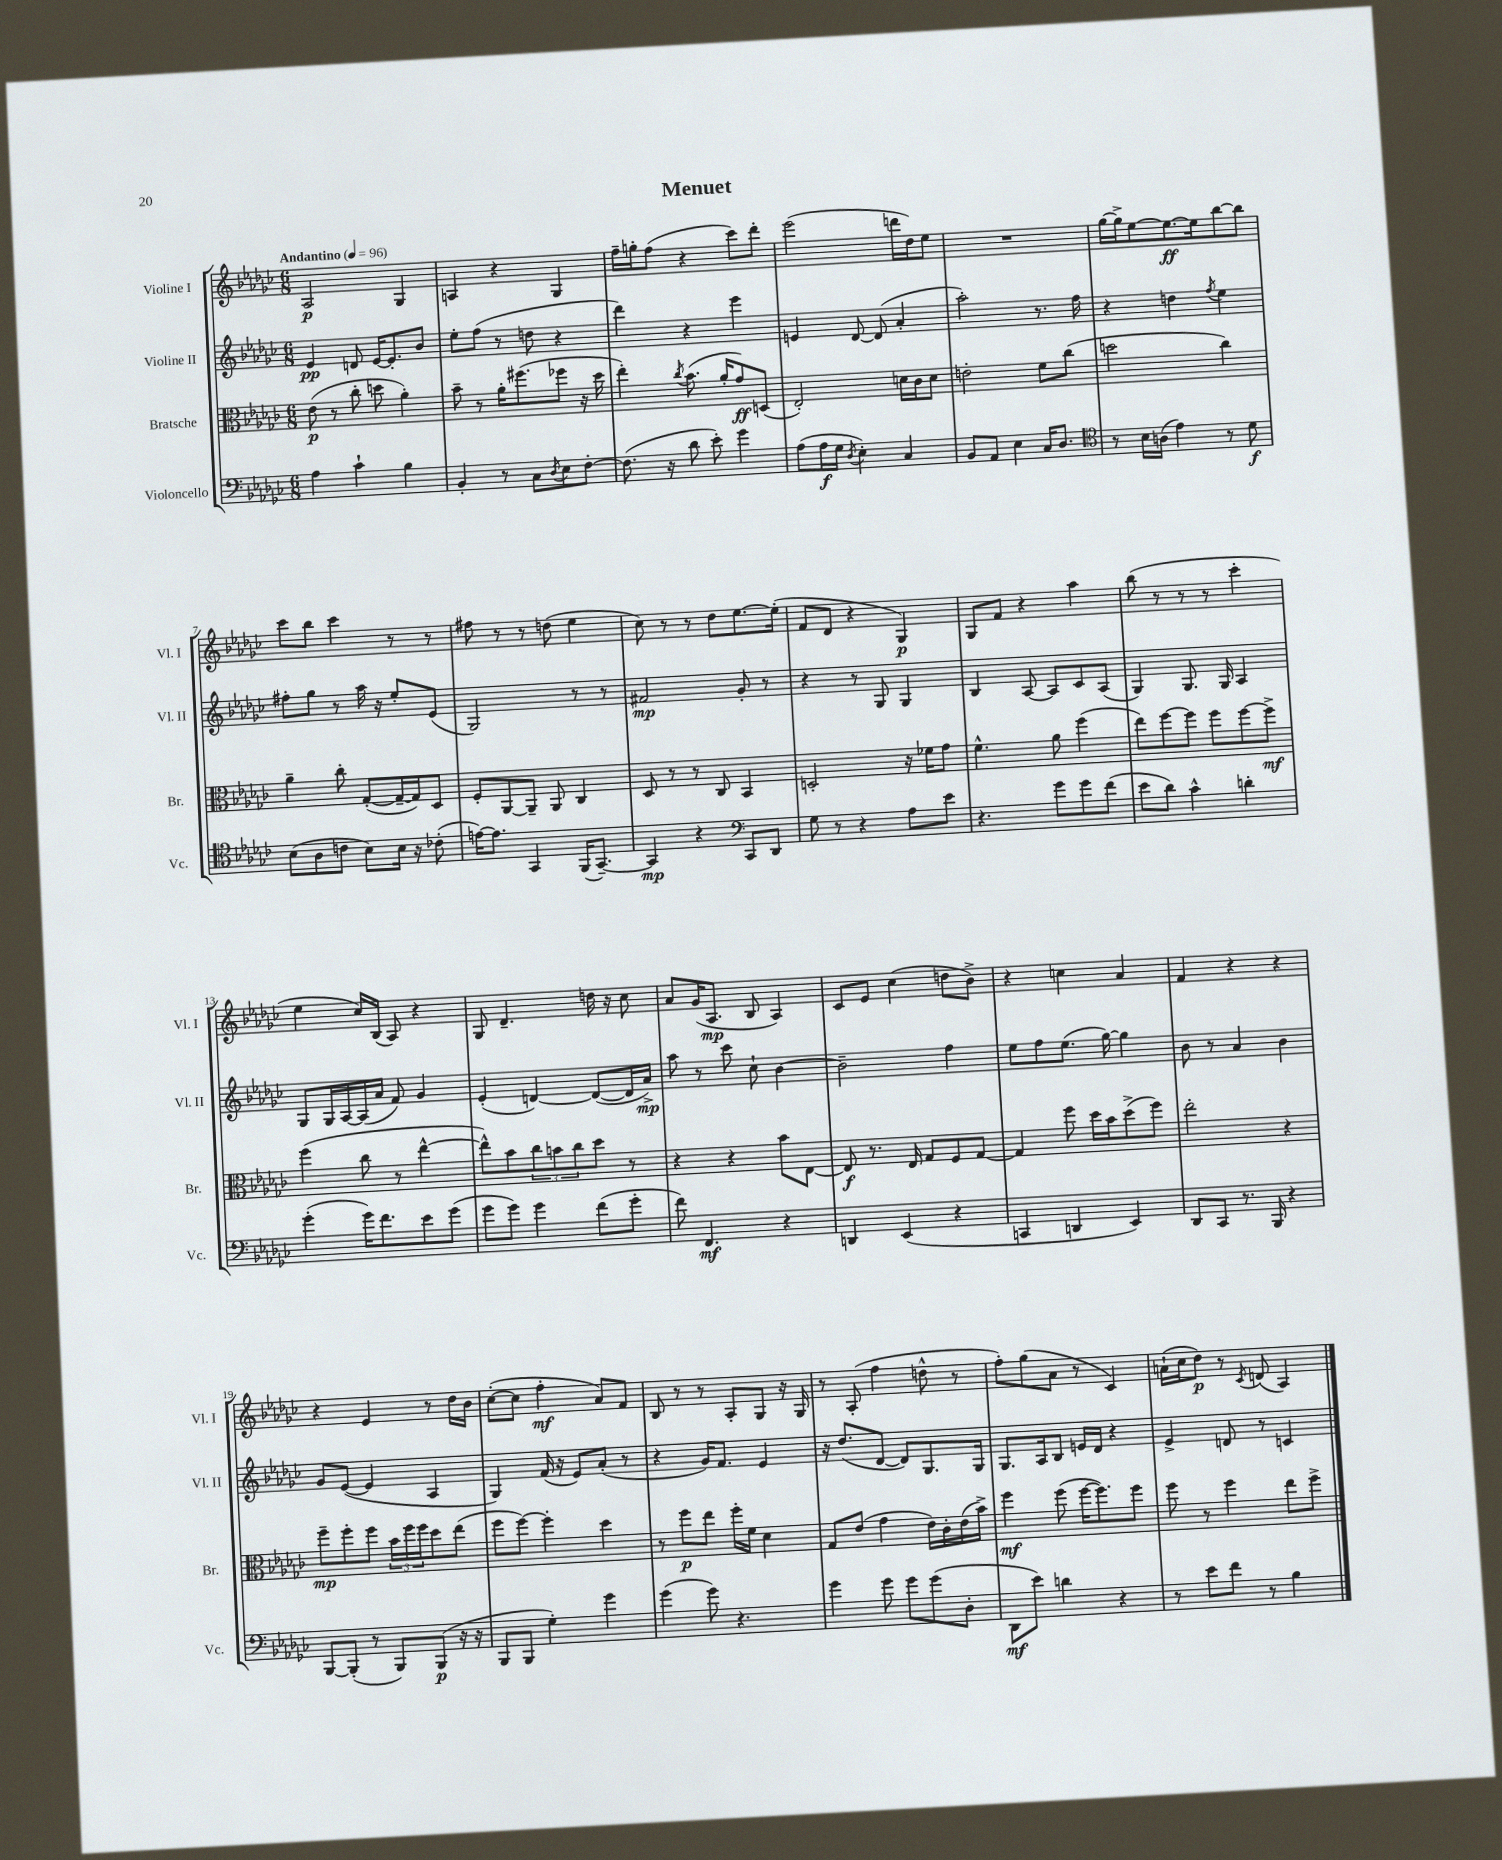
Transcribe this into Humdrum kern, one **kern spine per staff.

**kern	**dynam	**kern	**dynam	**kern	**dynam	**kern	**dynam
*part4	*part4	*part3	*part3	*part2	*part2	*part1	*part1
*staff4	*staff4	*staff3	*staff3	*staff2	*staff2	*staff1	*staff1
*I"Violoncello	*	*I"Bratsche	*	*I"Violine II	*	*I"Violine I	*
*I'Vc.	*	*I'Br.	*	*I'Vl. II	*	*I'Vl. I	*
*clefF4	*	*clefC3	*	*clefG2	*	*clefG2	*
*k[b-e-a-d-g-c-]	*	*k[b-e-a-d-g-c-]	*	*k[b-e-a-d-g-c-]	*	*k[b-e-a-d-g-c-]	*
*M6/8	*	*M6/8	*	*M6/8	*	*M6/8	*
*MM96	*	*MM96	*	*MM96	*	*MM96	*
=1	=1	=1	=1	=1	=1	=1	=1
!	!	!	!	!	!	!LO:TX:a:B:t=Andantino	!
4A-\	.	(8e-\	p	4e-/	pp	2A-/	p
.	.	8r	.	.	.	.	.
4c-`\	.	8cc-'\	.	8dn/	.	.	.
.	.	8ddn\	.	[16e-/KL	.	.	.
.	.	.	.	8.e-'/]	.	.	.
4B-\	.	4a-'\)	.	.	.	4G-/	.
.	.	.	.	8b-/J	.	.	.
=2	=2	=2	=2	=2	=2	=2	=2
4BB-'/	.	8b-~\	.	8ee-'\L	.	4An/	.
.	.	8r	.	(8ff\J	.	.	.
8r	.	16a-'\KL	.	8r	.	4r	.
.	.	(8.ff#X\	.	.	.	.	.
8C-\L	.	.	.	8ddn\	.	.	.
8qD-/	.	.	.	.	.	.	.
8E-\	.	8ff-X\J	.	4r	.	4G-/	.
[8F'\J	.	16r	.	.	.	.	.
.	.	16dd-\	.	.	.	.	.
=3	=3	=3	=3	=3	=3	=3	=3
(8.F\]	.	4ee-'\)	.	4ddd-\)	.	16ff~\LL	.
.	.	.	.	.	.	16ggn'\J	.
.	.	.	.	.	.	(8ff\J	.
16r	.	.	.	.	.	.	.
.	.	8qcc-/	.	.	.	.	.
8d-\	.	(8.b-\	.	4r	.	4r	.
8e-'\)	.	.	.	.	.	.	.
.	.	16a-'/KL	.	.	.	.	.
4g-\	.	8g-/)	ff	4eee-\	.	8ccc-\L)	.
.	.	(8Dn/J	.	.	.	8ddd-'\J	.
=4	=4	=4	=4	=4	=4	=4	=4
(8A-\L	.	2E-'/)	.	4en/	.	(2eee-\	.
16A-\L	f	.	.	.	.	.	.
16G-\JJ	.	.	.	.	.	.	.
8qD-/	.	.	.	.	.	.	.
4E-'\)	.	.	.	[8d-/	.	.	.
.	.	.	.	(8d-/]	.	.	.
4C-/	.	16dn\LL	.	4a-'/	.	16dddn\LL	.
.	.	16c-\J	.	.	.	16dd-\J)	.
.	.	8d\J	.	.	.	8ee-\J	.
=5	=5	=5	=5	=5	=5	=5	=5
8BB-/L	.	2en'\	.	2aa-'\)	.	2.r	.
8AA-/J	.	.	.	.	.	.	.
4E-\	.	.	.	.	.	.	.
16C-/KL	.	8f\L	.	8.r	.	.	.
8.D-/J	.	.	.	.	.	.	.
.	.	(8cc-\J	.	.	.	.	.
.	.	.	.	16ff\	.	.	.
=6	=6	=6	=6	=6	=6	=6	=6
*clefC4	*	*	*	*	*	*	*
8r	.	2ddn\	.	4r	.	[16gg-\LL	.
.	.	.	.	.	.	16gg-^\J]	.
16B-\LL	.	.	.	.	.	[8ee-\	.
(16An\JJ	.	.	.	.	.	.	.
4e-\)	.	.	.	4ddn\	.	8.ee-\_	ff
.	.	.	.	.	.	16ee-\k]	.
.	.	.	.	8qff/	.	.	.
8r	.	4cc-\)	.	4ee-\	.	[8bb-\	.
8d-\	f	.	.	.	.	8bb-\J]	.
!!LO:LB:g=z
=7	=7	=7	=7	=7	=7	=7	=7
(8B-\L	.	4a-~\	.	8ff#X'\L	.	8ccc-\L	.
8A-\	.	.	.	8gg-\J	.	8bb-\J	.
8cn\J	.	8cc-'\	.	8r	.	4ccc-\	.
8B-\L)	.	([8G-'/L	.	16aa-\	.	.	.
.	.	.	.	16r	.	.	.
16B-\Jk	.	16G-~/L_	.	8ee-'/L	.	8r	.
16r	.	16G-/J])	.	.	.	.	.
(8c-X'\	.	8D-/J	.	(8e-/J	.	8r	.
=8	=8	=8	=8	=8	=8	=8	=8
[16en\KL)	.	8F'/L	.	2G-/)	.	8ff#X\	.
8.e\J]	.	.	.	.	.	.	.
.	.	[8AA-/	.	.	.	8r	.
4GG-/	.	8AA-~/J]	.	.	.	8r	.
.	.	8AA-/	.	.	.	(8ddn\	.
(16FF/KL	.	4C-/	.	8r	.	4ee-\	.
[8.GG-~/J)	.	.	.	.	.	.	.
.	.	.	.	8r	.	.	.
=9	=9	=9	=9	=9	=9	=9	=9
4GG-/]	mp	8D-/	.	2f#X/	mp	8cc-\)	.
.	.	8r	.	.	.	8r	.
4r	.	8r	.	.	.	8r	.
.	.	8C-/	.	.	.	8dd-\L	.
*clefF4	*	*	*	*	*	*	*
8CC-/L	.	4BB-/	.	8g-'/	.	[8.ee-\	.
8DD-/J	.	.	.	8r	.	.	.
.	.	.	.	.	.	(16ee-'\Jk]	.
=10	=10	=10	=10	=10	=10	=10	=10
8G-\	.	2Dn'/	.	4r	.	8f/L	.
8r	.	.	.	.	.	8d-/J	.
4r	.	.	.	8r	.	4r	.
.	.	.	.	8G-/	.	.	.
8A-\L	.	16r	.	4G-/	.	4G-/)	p
.	.	16f-X\KL	.	.	.	.	.
8e-\J	.	8g-\J	.	.	.	.	.
=11	=11	=11	=11	=11	=11	=11	=11
4.r	.	4.f^^\	.	4B-/	.	8G-/L	.
.	.	.	.	.	.	8f/J	.
.	.	.	.	[8A-/	.	4r	.
8g-\L	.	8a-\	.	8A-/L]	.	.	.
8g-\	.	(4ff\	.	8c-/	.	4aa-\	.
(8f\J	.	.	.	(8A-/J	.	.	.
=12	=12	=12	=12	=12	=12	=12	=12
8e-\L	.	8ee-\L)	.	4G-/)	.	(8bb-\	.
8d-\J)	.	[8ff\	.	.	.	8r	.
4c-^^\	.	8ff\J]	.	8.G-/	.	8r	.
.	.	8ff\L	.	.	.	8r	.
.	.	.	.	16G-/	.	.	.
4dn'\	.	[8ff\	.	4A-/	.	4ccc-'\	.
.	.	8ff^\J]	mf	.	.	.	.
!!LO:LB:g=z
=13	=13	=13	=13	=13	=13	=13	=13
(4g-'\	.	(4ff\	.	8G-/L	.	4ee-\	.
.	.	.	.	16G-/L	.	.	.
.	.	.	.	[16A-/	.	.	.
16g-\KL)	.	8cc-\	.	(16A-/]	.	16cc-/LL)	.
8.f\	.	.	.	16a-/JJ	.	(16B-/JJ	.
.	.	8r	.	8f/)	.	8A-/)	.
8e-\	.	[4ee-^^\	.	4g-/	.	4r	.
(8g-\J	.	.	.	.	.	.	.
=14	=14	=14	=14	=14	=14	=14	=14
8g-\L	.	8ee-^^\L])	.	(4e-'/	.	8G-/	.
8g-\J)	.	8b-\	.	.	.	4.d-~/	.
4g-\	.	12cc-\	.	[4dn/)	.	.	.
.	.	12bn\	.	.	.	.	.
.	.	12cc-\	.	.	.	.	.
(8f\L	.	8dd-\J	.	(8d/L_	.	16ddn\	.
.	.	.	.	.	.	16r	.
8g-'\J	.	8r	.	16d/L]	.	8cc-\	.
.	.	.	.	16a-^/JJ)	mp	.	.
=15	=15	=15	=15	=15	=15	=15	=15
8f\)	.	4r	.	8aa-\	.	8a-/L	.
4.FF/	mf	.	.	8r	.	(16g-/K	.
.	.	.	.	.	.	8.A-/J	mp
.	.	4r	.	8ccc-\	.	.	.
.	.	.	.	8cc-`\	.	8B-/	.
4r	.	8b-\L	.	[4b-\	.	4A-/)	.
.	.	[8E-\J	.	.	.	.	.
=16	=16	=16	=16	=16	=16	=16	=16
4DDn/	.	8E-/]	f	2b-~\]	.	8c-/L	.
.	.	8.r	.	.	.	8e-/J	.
(4EE-/	.	.	.	.	.	(4cc-\	.
.	.	16E-/	.	.	.	.	.
.	.	8G-/L	.	.	.	.	.
4r	.	8F/	.	4ff\	.	8ddn\L	.
.	.	[8G-/J	.	.	.	8b-^\J)	.
=17	=17	=17	=17	=17	=17	=17	=17
4CCn/	.	4G-/]	.	8ee-\L	.	4r	.
.	.	.	.	8ff\	.	.	.
4DDn/	.	8ff\	.	(8.ee-\J	.	4ccn\	.
.	.	16dd-\LL	.	.	.	.	.
.	.	16b-\J	.	[16gg-\)	.	.	.
4EE-/)	.	(8dd-^\	.	4gg-\]	.	4a-/	.
.	.	8ff\J)	.	.	.	.	.
=18	=18	=18	=18	=18	=18	=18	=18
8DD-/L	.	2ee-'\	.	8b-\	.	4f/	.
8CC-/J	.	.	.	8r	.	.	.
8.r	.	.	.	4a-/	.	4r	.
16BBB-/	.	.	.	.	.	.	.
4r	.	4r	.	4b-\	.	4r	.
!!LO:LB:g=z
=19	=19	=19	=19	=19	=19	=19	=19
[8BBB-/L	.	8ff~\L	mp	8g-/L	.	4r	.
(8BBB-'/J]	.	8ff'\	.	([8e-/J	.	.	.
8r	.	8ff\J	.	4e-/]	.	4e-/	.
8BBB-/L)	.	24b-\LL	.	.	.	.	.
.	.	24ff\	.	.	.	.	.
.	.	24ff\J	.	.	.	.	.
(8BBB-/J	p	8dd-\	.	4A-/	.	8r	.
16r	.	(8ee-\J	.	.	.	16dd-\LL	.
16r	.	.	.	.	.	16b-\JJ	.
=20	=20	=20	=20	=20	=20	=20	=20
8BBB-/L	.	8ff\L	.	4G-/)	.	([8cc-'\L	.
8BBB-/J	.	[8ff\J)	.	.	.	8cc-\J]	.
4G-'\)	.	4ff'\]	.	(16f/	.	4ff'\	mf
.	.	.	.	16r	.	.	.
.	.	.	.	8e-/L)	.	.	.
4g-\	.	4dd-\	.	(8a-'/J	.	8a-/L)	.
.	.	.	.	8r	.	8f/J	.
=21	=21	=21	=21	=21	=21	=21	=21
(4g-\	.	8r	.	4r	.	8B-/	.
.	.	8ff\L	p	.	.	8r	.
8g-\)	.	8ee-\J	.	16g-/KL)	.	8r	.
.	.	.	.	8.f/J	.	.	.
4.r	.	16ff'\LL	.	.	.	8A-'/L	.
.	.	16f\JJ	.	.	.	.	.
.	.	4d-\	.	4e-/	.	8G-/J	.
.	.	.	.	.	.	16r	.
.	.	.	.	.	.	16G-/	.
=22	=22	=22	=22	=22	=22	=22	=22
4g-\	.	8G-/L	.	16r	.	8r	.
.	.	.	.	(8.dd-/L	.	.	.
.	.	(8e-/J	.	.	.	(8A-'/	.
8g-\	.	4g-\	.	[8d-/J	.	4ff\	.
8g-\L	.	.	.	8d-/L])	.	.	.
(8g-\	.	16e-\LL)	.	8.G-/	.	8ddn^^\	.
.	.	16c-'\	.	.	.	.	.
8D-'\J	.	(16e-\	.	.	.	8r	.
.	.	16b-^\JJ)	.	16G-/Jk	.	.	.
=23	=23	=23	=23	=23	=23	=23	=23
8DD-\L	mf	4ff\	mf	8.G-/L	.	8ff'\L)	.
8e-\J)	.	.	.	.	.	(8gg-\	.
.	.	.	.	16A-/k	.	.	.
4dn\	.	(8ff\	.	8B-/J	.	8a-\J	.
.	.	[16ff\KL	.	16en/LL	.	8r	.
.	.	8.ff\])	.	16d-/JJ	.	.	.
4r	.	.	.	4r	.	4c-/)	.
.	.	8ff\J	.	.	.	.	.
=24	=24	=24	=24	=24	=24	=24	=24
8r	.	8ff\	.	4e-^/	.	(16an`\LL	.
.	.	.	.	.	.	16cc-\J	.
8e-\L	.	8r	.	.	.	8dd-\J)	p
8f\J	.	4ff\	.	8dn/	.	8r	.
.	.	.	.	.	.	8qc-/	.
8r	.	.	.	8r	.	(8dn/	.
4B-\	.	8ee-\L	.	4cn/	.	4A-/)	.
.	.	8ff^\J	.	.	.	.	.
==	==	==	==	==	==	==	==
*-	*-	*-	*-	*-	*-	*-	*-
